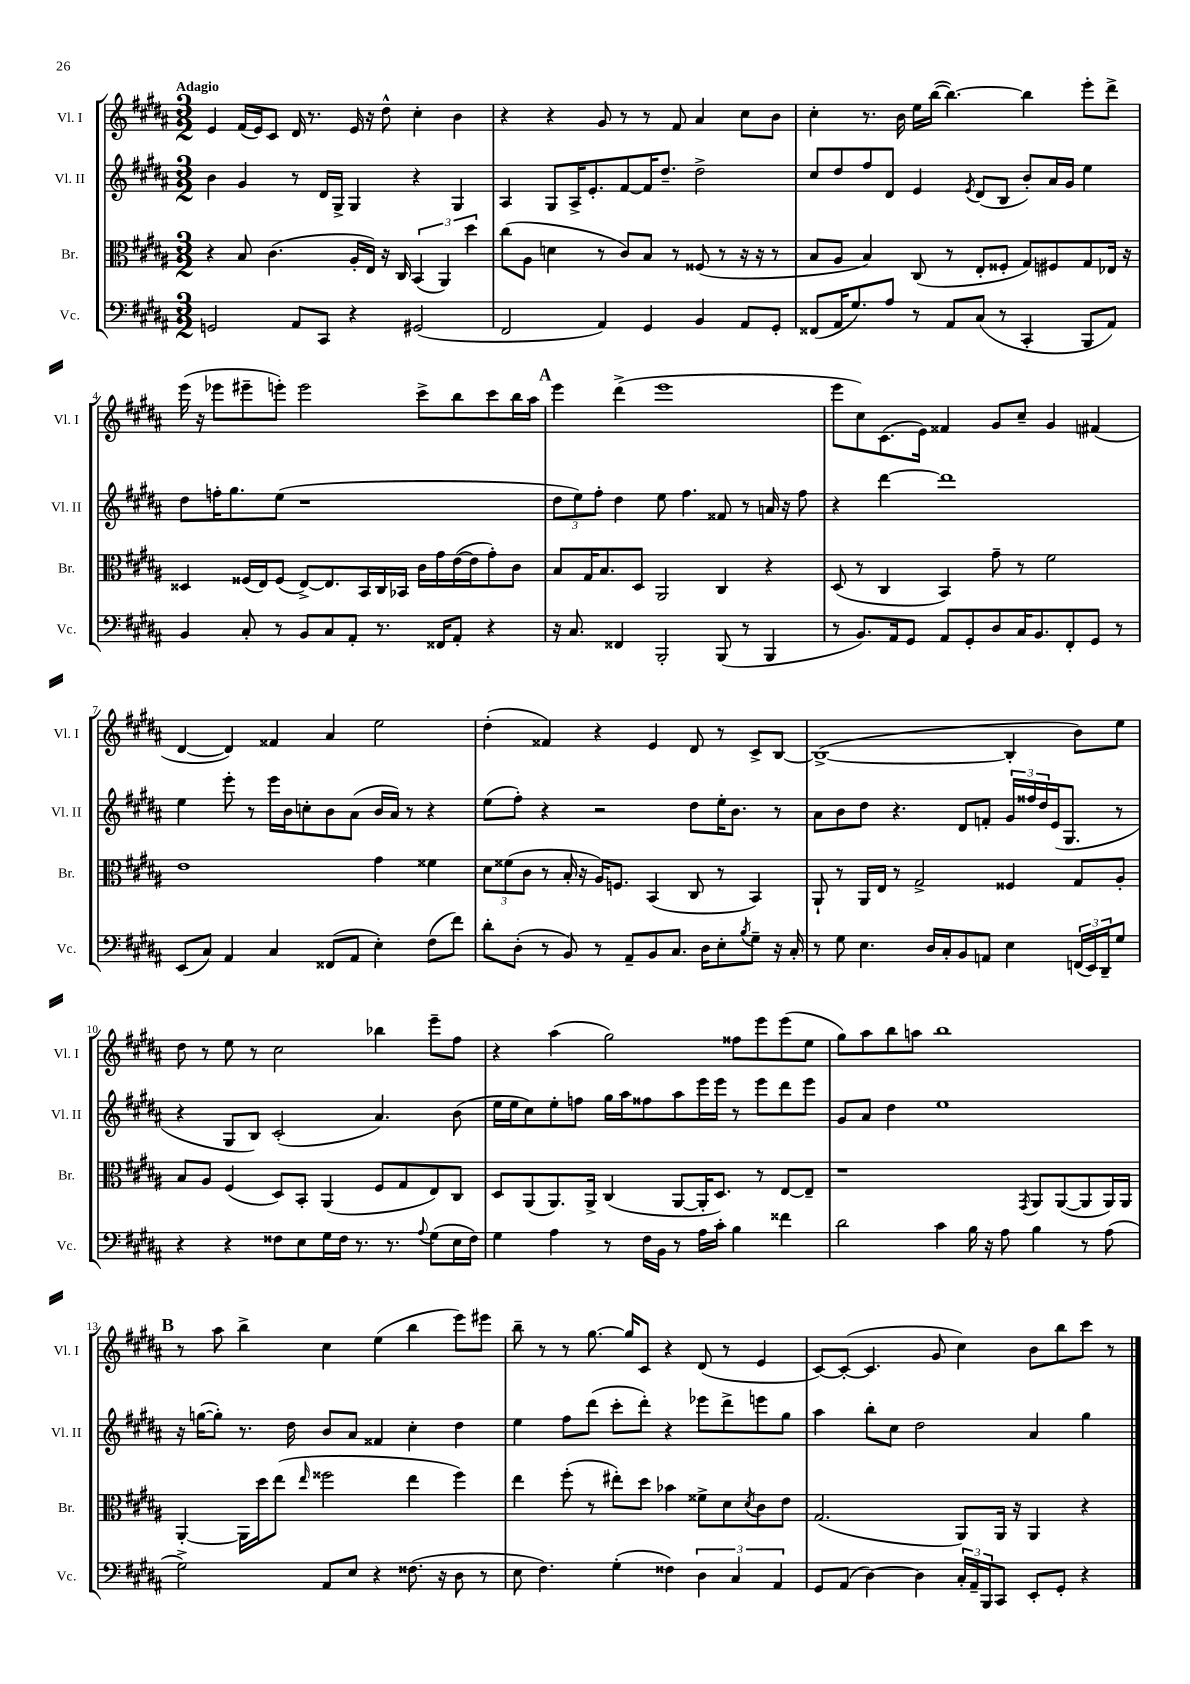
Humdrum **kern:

**kern	**kern	**kern	**kern
*staff4	*staff3	*staff2	*staff1
*clefF4	*clefC3	*clefG2	*clefG2
*k[f#c#g#d#a#]	*k[f#c#g#d#a#]	*k[f#c#g#d#a#]	*k[f#c#g#d#a#]
*M3/2	*M3/2	*M3/2	*M3/2
2GG	4r	4b	4e
.	8B	4g#	(16f#
.	.	.	16e)
.	(4.c#	.	8c#
8AA#	.	8r	16d#
.	.	.	8.r
8CC#	.	16d#	.
.	.	16G#^	.
4r	16A#'	4G#	16e
.	16E)	.	16r
.	16r	.	8dd#^^
.	16C#	.	.
(2GG#	(6BB	4r	4cc#'
.	6AA#)	.	.
.	.	4G#	4b
.	6dd#	.	.
=	=	=	=
2FF#	(8cc#	4A#	4r
.	8A#	.	.
.	4d	8G#	4r
.	.	16A#^	.
.	.	8.e'	.
4AA#)	8r	.	8g#
.	8c#)	[8f#	8r
4GG#	8B	16f#]	8r
.	.	8.dd#~	.
.	8r	.	8f#
4BB	(8F##	2dd#^	4a#
.	8r	.	.
8AA#	16r	.	8cc#
.	16r	.	.
8GG#'	8r	.	8b
=	=	=	=
(8FF##	8B	8cc#	4cc#'
16AA#	8A#	8dd#	.
8.G#)	.	.	.
.	4B)	8ff#	8.r
8A#	.	8d#	.
.	.	.	16b
8r	(8C#	4e	16ee
.	.	.	([16bb
8AA#	8r	.	4.bb_)
.	.	8qe	.
(8C#	8E'	(8d#	.
8r	8F##'	8B	.
4CC#'	8G#)	8b')	4bb]
.	8F#	16a#	.
.	.	16g#	.
8BBB	8G#	4ee	8eee'
8AA#)	16E-	.	8ddd#^
.	16r	.	.
=	=	=	=
4BB	4D##	8dd#	(16eee
.	.	.	16r
.	.	16ff'	8eee-
.	.	8.gg#	.
8C#'	(16F##	.	8eee#~
.	16E)	.	.
8r	(8F##	(8ee	8eee')
8BB	[8E^)	1r	2eee
8C#	8.E]	.	.
8AA#'	.	.	.
.	16BB	.	.
8.r	16C#	.	.
.	16BB-	.	.
.	16c#	.	8ccc#^
16FF##	16g#	.	.
8AA#'	([16e	.	8bb
.	16e]	.	.
4r	8g#')	.	8ccc#
.	8c#	.	16bb
.	.	.	16aa#
=	=	=	=
16r	8B	12dd#	4eee
8.C#	.	.	.
.	.	12ee)	.
.	16G#	.	.
.	.	12ff#'	.
.	8.B	.	.
4FF##	.	4dd#	(4ddd#^
.	8D#	.	.
2BBB'	2AA#	8ee	1eee
.	.	4.ff#	.
(8BBB	4C#	8f##	.
8r	.	8r	.
4BBB	4r	16a	.
.	.	16r	.
.	.	8ff#	.
=	=	=	=
8r	(8D#	4r	8eee
8.BB)	8r	.	8cc#)
.	4C#	[4ddd#	(8.c#
16AA#	.	.	.
8GG#	.	.	.
.	.	.	16e)
8AA#	4BB)	1ddd#]	4f##
8GG#'	.	.	.
8D#	8g#~	.	8g#
16C#	8r	.	8cc#~
8.BB	.	.	.
.	2f#	.	4g#
8FF#'	.	.	.
8GG#	.	.	(4f#
8r	.	.	.
=	=	=	=
(8EE	1e	4ee	[4d#
8C#)	.	.	.
4AA#	.	8eee'	4d#])
.	.	8r	.
4C#	.	16eee	4f##
.	.	16b	.
.	.	8cc'	.
(8FF##	.	8b	4a#
8AA#	.	(8a#	.
4E')	4g#	16b	2ee
.	.	16a#)	.
.	.	8r	.
(8F#	4f##	4r	.
8f#)	.	.	.
=	=	=	=
8d#'	12d#	(8ee	(4dd#'
.	(12f##	.	.
(8D#'	.	8ff#')	.
.	12c#	.	.
8r	8r	4r	4f##)
8BB)	16B'	.	.
.	16r	.	.
8r	16A#)	2r	4r
.	8.F	.	.
8AA#~	.	.	.
8BB	(4BB	.	4e
8.C#	.	.	.
.	8C#	8dd#	8d#
16D#	.	.	.
8E'	8r	16ee'	8r
.	.	8.b	.
8qB	.	.	.
8G#~	4BB)	.	8c#^
16r	.	8r	[8B
16C#'	.	.	.
=	=	=	=
8r	8AA#`	8a#	(1B^_
8G#	8r	8b	.
4.E	16AA#	8dd#	.
.	16E	.	.
.	8r	4.r	.
.	2G#^	.	.
16D#	.	.	.
16C#'	.	.	.
8BB	.	8d#	.
8AA	.	8f'	.
4E	4F##	24g#	4B']
.	.	24ff##	.
.	.	24dd#	.
.	.	(16e	.
.	.	8.G#	.
(24FF	8G#	.	8b)
24EE)	.	.	.
24DD#~	.	.	.
8G#	8A#'	8r	8ee
=	=	=	=
4r	8B	4r	8dd#
.	8A#	.	8r
4r	(4F#	8G#	8ee
.	.	8B)	8r
8F##	8D#)	(2c#'	2cc#
8E	8BB'	.	.
16G#	(4AA#	.	.
16F##	.	.	.
8.r	.	.	.
.	8F#	4.a#)	4bb-
8.r	.	.	.
.	8G#	.	.
8qqA#	.	.	.
(8G#	8E)	.	8eee~
16E	8C#	(8b	8ff#
16F##)	.	.	.
=	=	=	=
4G#	8D#	16ee	4r
.	.	16ee	.
.	(8AA#	8cc#)	.
4A#	8.AA#)	8ee'	(4aa#
.	.	8ff	.
.	16AA#^	.	.
8r	(4C#	16gg#	2gg#)
.	.	16aa#	.
16F#	.	8ff##	.
16BB	.	.	.
8r	[8AA#	8aa#	.
16A#	16AA#']	16eee	.
16c#'	8.D#)	16eee	.
4B	.	8r	8ff##
.	8r	8eee	8eee
4f##	[8E	8ddd#	(8eee
.	8E~]	8eee	8ee
=	=	=	=
2d#	1r	8g#	8gg#)
.	.	8a#	8aa#
.	.	4dd#	8bb
.	.	.	8aa
4c#	.	1ee	1bb
16B	.	.	.
16r	.	.	.
8A#	.	.	.
.	8qGG#	.	.
4B	8AA#	.	.
.	([8AA#	.	.
8r	8AA#]	.	.
(8A#	16AA#)	.	.
.	16AA#	.	.
=	=	=	=
2G#^)	[4AA#'	16r	8r
.	.	([16gg	.
.	.	8gg'])	8aa#
.	16AA#]	8.r	4bb^
.	16dd#	.	.
.	(8ee	.	.
.	.	16dd#	.
.	16qqee	.	.
8AA#	2ff##	8b	4cc#
8E	.	8a#	.
4r	.	4f##	(4ee
(8.F##	4ee	4cc#'	4bb
16r	.	.	.
8D#	4ff##)	4dd#	8eee)
8r	.	.	8eee#
=	=	=	=
8E	4ee	4ee	8bb~
4.F#)	.	.	8r
.	(8ff#'	8ff#	8r
.	8r	(8ddd#	[8.gg#
(4G#'	8ee#')	8ccc#'	.
.	.	.	16gg#]
.	8dd#	8ddd#')	8c#
4F##)	4b-	4r	4r
6D#	8f##^	8eee-	(8d#
.	8d#	8ddd#^	8r
6C#	.	.	.
.	8qd#	.	.
.	8c#	8eee	4e
6AA#	.	.	.
.	8e	8gg#	.
=	=	=	=
8GG#	(2.G#	4aa#	[8c#)
(8AA#	.	.	(8c#'_
[4D#)	.	8bb'	4.c#]
.	.	8cc#	.
4D#]	.	2dd#	.
.	.	.	8g#
24C#'	8AA#)	.	4cc#)
24AA#~	.	.	.
24BBB	.	.	.
8CC#	16AA#	.	.
.	16r	.	.
8EE'	4AA#	4a#	8b
8GG#'	.	.	8bb
4r	4r	4gg#	8ccc#
.	.	.	8r
==	==	==	==
*-	*-	*-	*-
